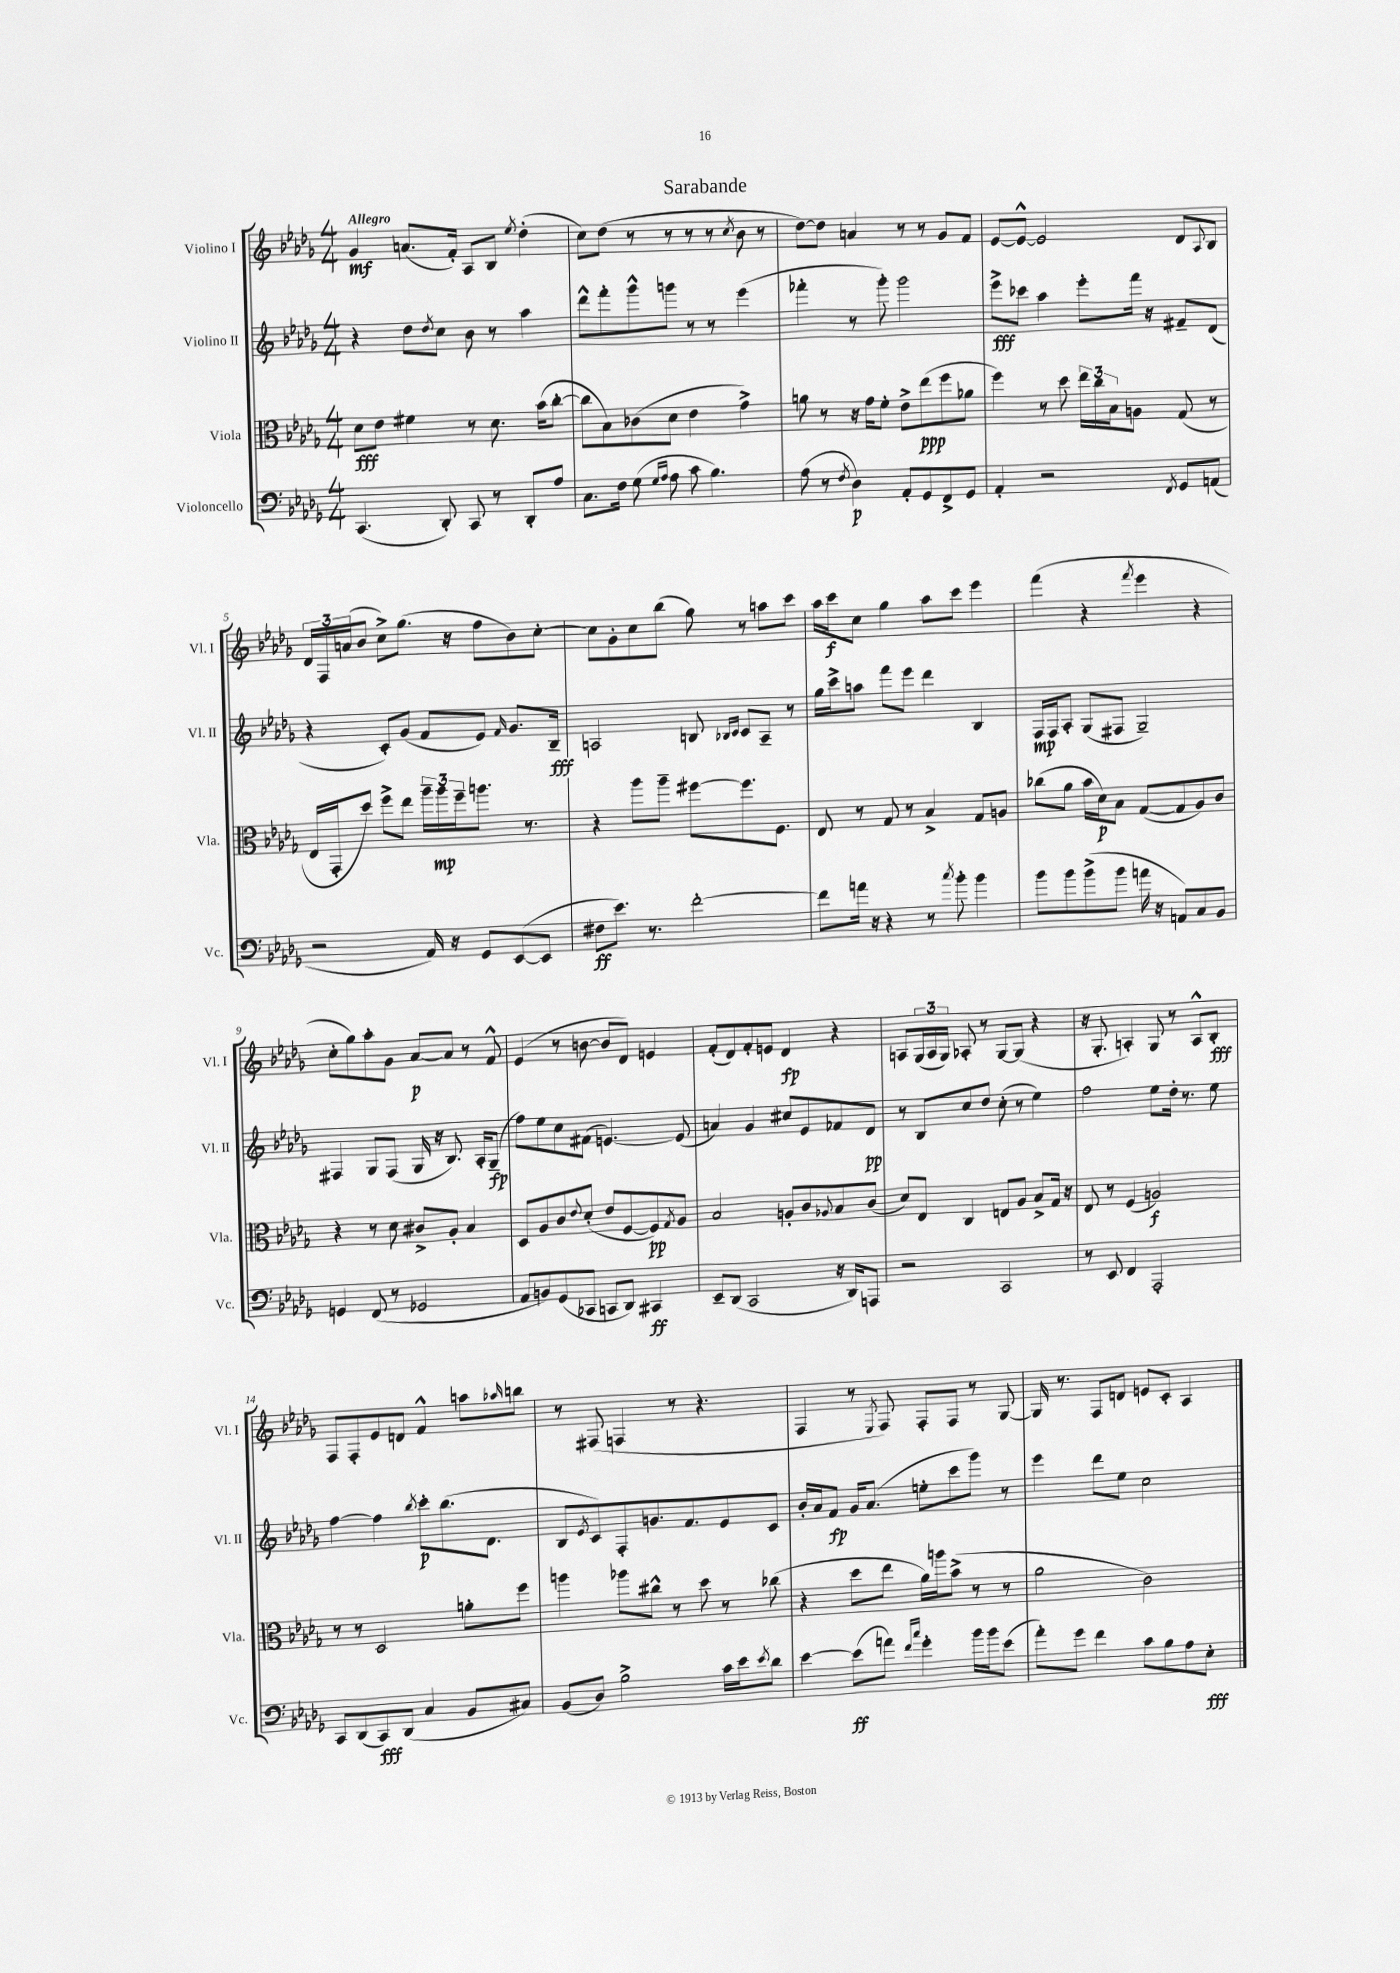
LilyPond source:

\header { title = "Sarabande" }
<<
\new StaffGroup <<
\new Staff = "s0" \with { instrumentName = "Violino I" shortInstrumentName = "Vl. I" } {
    \clef treble \key des \major \numericTimeSignature \time 4/4 \tempo "Allegro"
    ges'4\mf a'8.( f'16-.) aes8 bes8 \acciaccatura { ees''8 } des''4-.( |
    c''8) des''8( r8 r8 r8 r8 \acciaccatura { c''8 } bes'8 r8 |
    des''8~) des''8 a'4 r8 r8 ges'8 f'8 |
    ees'8~ ees'8~-^ ees'2 des'8 \appoggiatura { aes8 } bes8 |
    \tuplet 3/2 { des'16 f16 a'16( } bes'8 c''8->) ges''8.( r16 f''8 bes'8) c''8~-. |
    c''8 ges'8-. c''8 bes''8( ges''8) r8 a''8 c'''8 |
    aes''16 c'''16\f c''8 ges''4 aes''8 c'''8 ees'''4 |
    f'''4( r4 \acciaccatura { f'''8 } ees'''4 r4 |
    c''8-. ges''8) aes''8-. ges'8 aes'8~\p aes'8 r8 f'8-^ |
    ees'4( r8 b'8~ b'8 des'8) e'4 |
    f'8-.( des'8) f'8-. e'8 des'4\fp r4 |
    a8 \tuplet 3/2 { ges16( a16 ges16) } aes8-. r8 ges8~ ges8( r4 |
    r16 ges8.-. a4-.) ges8 r8 a8-^ bes8-.\fff |
    f8 f8-. ees'8 d'8 f'4-^ a''8 \grace { aes''16 } b''8 |
    r8 fis8( f4 r8 r4. |
    f4 r8 \acciaccatura { ees8 } f8) f8-. f8 r8 ges8~ |
    ges16 r8. f8 d'8 e'8 c'8-. aes4 \bar "|." |
}
\new Staff = "s1" \with { instrumentName = "Violino II" shortInstrumentName = "Vl. II" } {
    \clef treble \key des \major \numericTimeSignature \time 4/4
    r4 des''8 \acciaccatura { des''8 } c''8 bes'8 r8 aes''4 |
    des'''8-^ f'''8-. ges'''8-^ g'''8 r8 r8 ees'''4( |
    fes'''4-. r8 ges'''8-.) ges'''2 |
    ees'''8->\fff ces'''8 aes''4 ees'''8-. f'''16 r16 fis'8-- des'8( |
    r4 c'8-.) ges'8( f'8 ees'8) \grace { f'16 } ges'8. bes16--\fff |
    a2 b8 \grace { bes16 c'16 } c'8 a8-- r8 |
    ges''16 c'''16-> a''8 f'''8 ees'''8 des'''4 bes4 |
    f16\mp f16 aes8-. ges8( fis8 ges2--) |
    fis4 ges8 fis8( ges16 r16 bes8.) aes16-. ges8--\fp( |
    f''8) ees''8 c''8 fis'8( e'4.~) e'8( |
    a'4) ges'4 cis''8 ees'8 fes'8 des'8\pp |
    r8 bes8 c''8 des''8 c''8-.( r8 ees''4) |
    f''2 ees''8 des''16-. r8. ees''8 |
    f''4~ f''4 \acciaccatura { bes''8 } c'''8-.\p bes''8.( des'8. |
    bes8 \acciaccatura { ees'8 } c'8) f8-. g'8. f'8. ees'8 c'8 |
    bes'16-. aes'16 f'8\fp ges'16 aes'8.( e''8-. c'''8 ges'''8) r8 |
    ees'''4 des'''8 ees''8 c''2 \bar "|." |
}
\new Staff = "s2" \with { instrumentName = "Viola" shortInstrumentName = "Vla." } {
    \clef alto \key des \major \numericTimeSignature \time 4/4
    des'8\fff ees'8 fis'4 r8 des'8. bes'16( c''8~-. |
    c''8 bes8) ces'8( des'8 ees'4 ges'4->) |
    a'8 r8 r16 ges'16 f'8-. ees'8-> ees''8\ppp( f''8 aes'8 |
    f''4) r8 des''8 \tuplet 3/2 { ees''16 c''16 bes16 } a8 ges8( r8 |
    ees16 ges,16-. des''8) f''8-> ees''8 \tuplet 3/2 { aes''16-- aes''16\mp f''16-- } a''8. r8. |
    r4 aes''8 aes''8-- fis''8~ fis''8. f8. |
    ees8 r8 ges8 r8 bes4-> ges8 a8 |
    ces''8( aes'8 bes'16 des'16\p) bes8 ges8~( ges8 aes8) c'8 |
    r4 r8 des'8 cis'8-> aes8-. bes4 |
    des8 aes8 c'8 \appoggiatura { ees'8 } des'8-.( ees'8 f8~ f8\pp) \acciaccatura { ges8 } aes8 |
    bes2 a8-. c'8 \appoggiatura { aes8 } bes8 c'8( |
    des'8) ees8 c4 e8 aes8 bes8-> ges16 r16 |
    ees8 r8 f4( a2\f) |
    r8 r8 des2 a'8-. f''8 |
    a''4 aes''8 cis''8-^ r8 des''8 r8 ces''8( |
    r4 des''8 ees''8 aes'16) a''16 bes'8->( r8 r8 |
    aes'2 c'2) \bar "|." |
}
\new Staff = "s3" \with { instrumentName = "Violoncello" shortInstrumentName = "Vc." } {
    \clef bass \key des \major \numericTimeSignature \time 4/4
    c,4.( des,8-.) c,8 r8 des,8-. aes8 |
    c8. f16 ges8( \grace { ges16 aes16 } aes8 c'8 bes4.) |
    aes8( r8 \acciaccatura { f8 } des4\p) aes,8-. ges,8 f,8-> ges,8 |
    aes,4-. r2 \acciaccatura { f,8 } ges,8 a,8( |
    r2 aes,16) r16 ges,8 ees,8~( ees,8 |
    fis8\ff ees'8.) r8. f'2~-. |
    f'8 a'16 r16 r4 r8 \acciaccatura { c''8 } bes'8-. bes'4 |
    bes'8 bes'8 bes'8->( bes'8 a'16 r16 a,8) c8 bes,8 |
    g,4 f,8( r8 ges,2 |
    aes,8 b,8) ges,8( ces,8 c,8 des,8) cis,4\ff |
    ees,8-- des,8( c,2 r16 des,16) a,,8 |
    r2 c,2 |
    r8 ees,8 f,4 aes,,2-. |
    c,8 des,8( c,8\fff) des,8( c4 bes,8 cis8) |
    bes,8( des8) bes2-> c'16 ees'16 \acciaccatura { ees'8 } des'8 |
    ees'4~ ees'8\ff( a'8) \grace { f'16 c''16 } ges'4-. bes'16 bes'16 ees'8( |
    aes'8-.) ges'8 f'4 c'8 bes8 aes8 ees8-.\fff \bar "|." |
}
>>
>>
